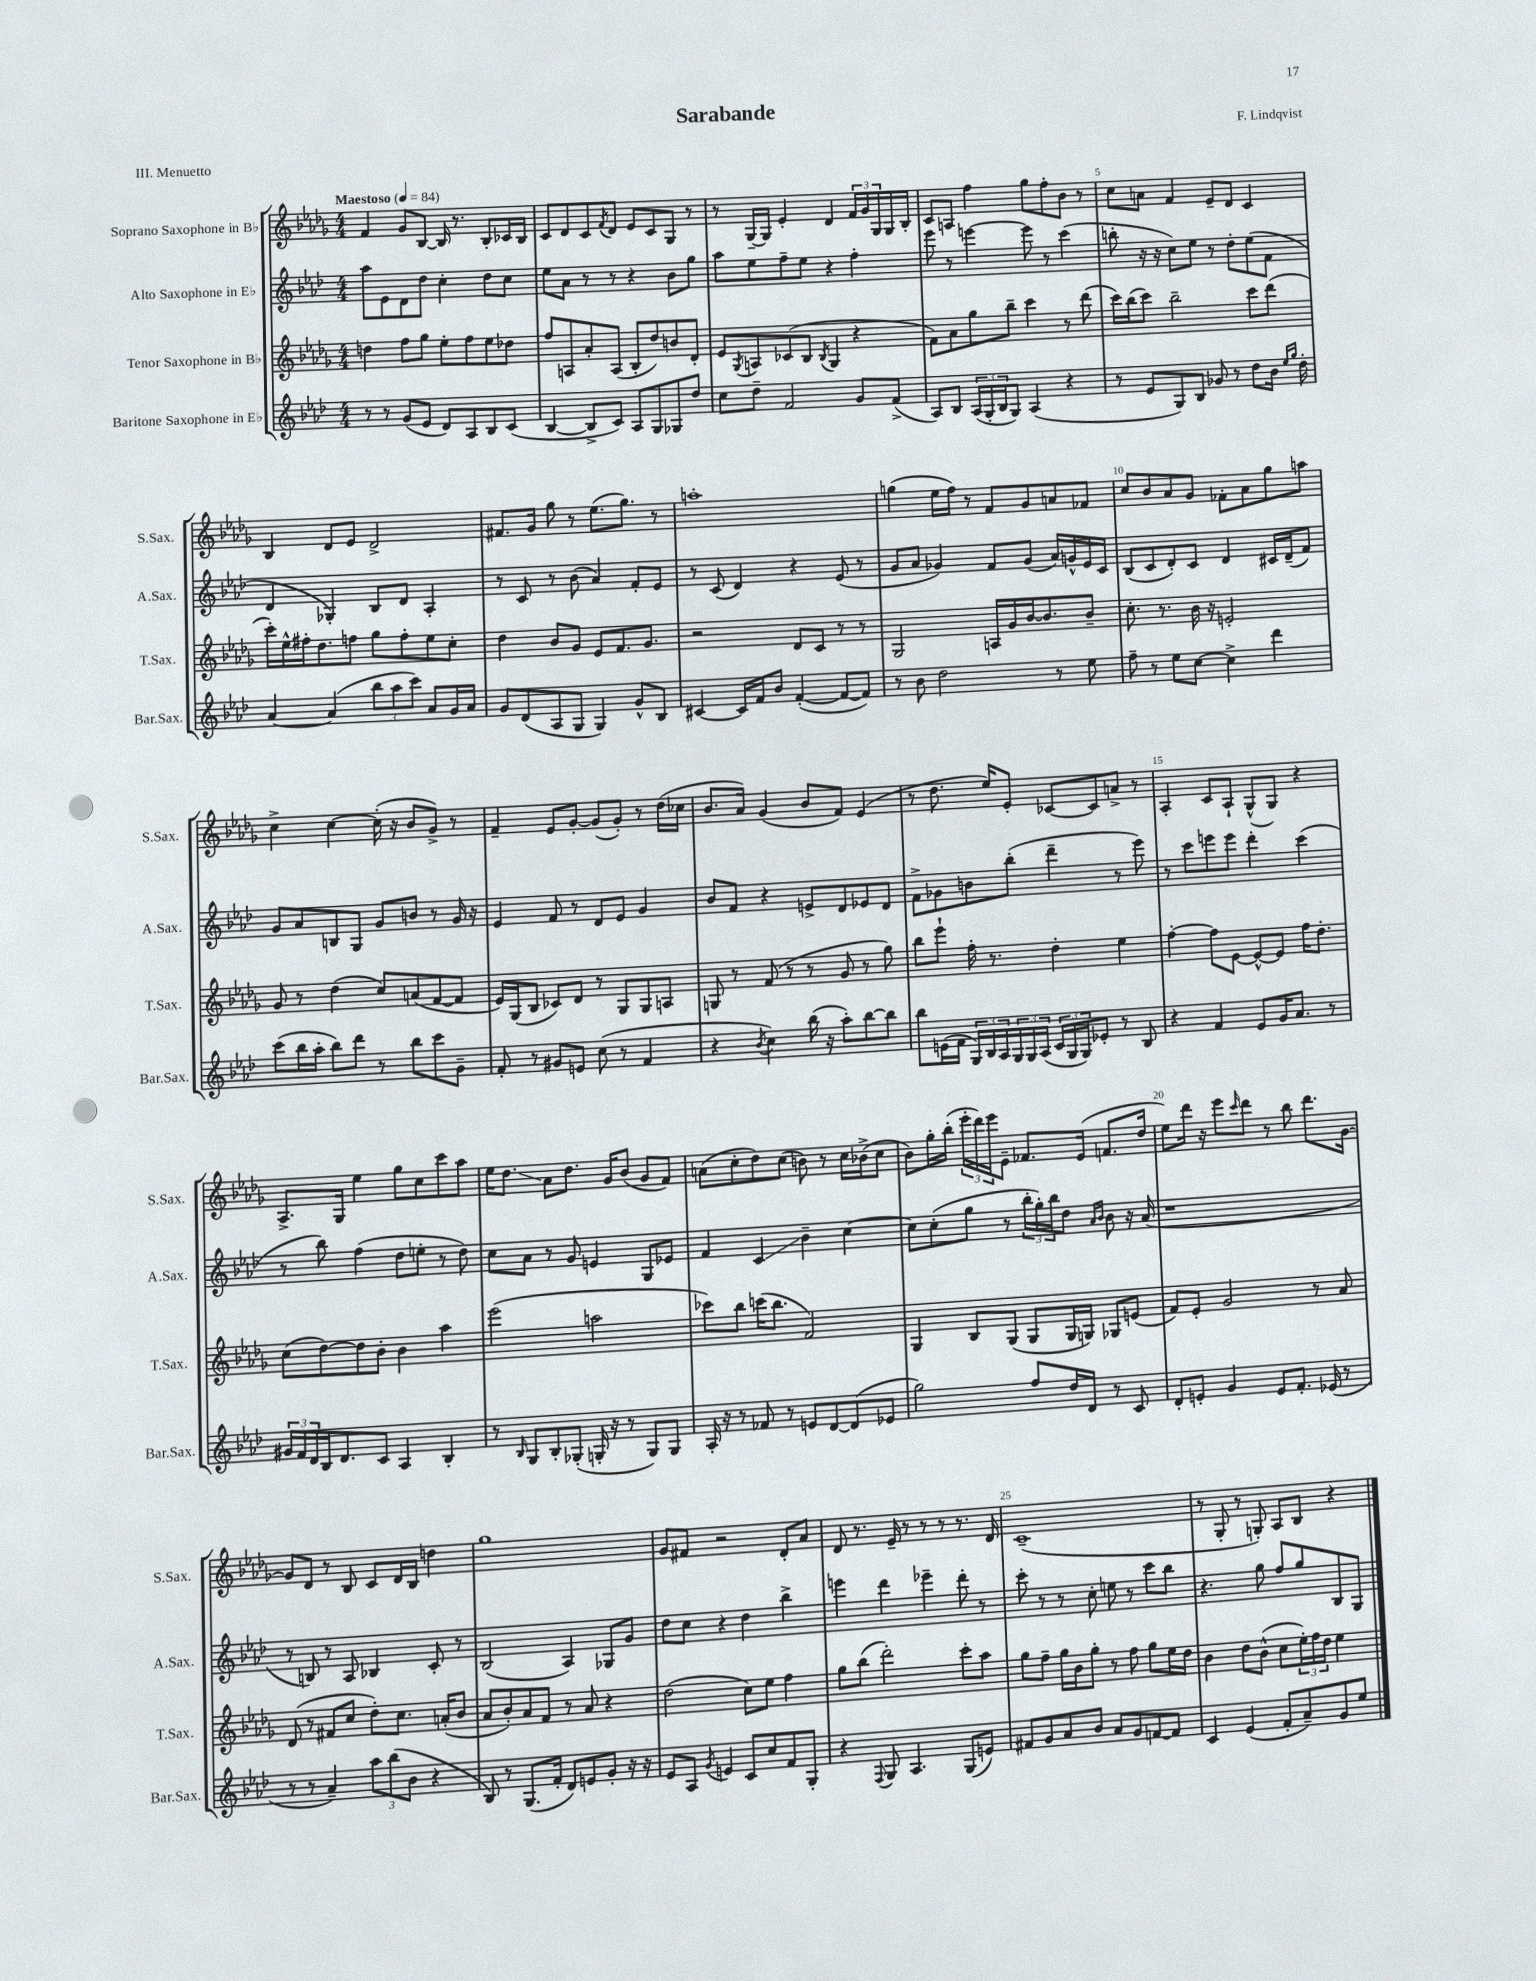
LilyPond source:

\header { title = "Sarabande" composer = "F. Lindqvist" piece = "III. Menuetto" }
<<
\new StaffGroup <<
\new Staff = "s0" \with { instrumentName = "Soprano Saxophone in Bb" shortInstrumentName = "S.Sax." } {
    \clef treble \key des \major \numericTimeSignature \time 4/4 \tempo "Maestoso" 4 = 84
    f'4 ges'8 bes8~ bes16 r8. bes8-. ces'16 bes16 |
    c'8 des'8 c'8 \acciaccatura { f'8 } des'8 ees'8 c'8 ges8 r8 |
    r8 ges16~-- ges16 ees'4-. des'4 \tuplet 3/2 { f'16 ges'16 ges16 } ges16 bes16-. |
    c'8 a8 f''4 ges''8 f''8-. bes'8 r8 |
    c''8 a'8 f'4 ees'8-- des'8 c'4 |
    bes4 des'8 ees'8 des'2-> |
    fis'8. ges'16 ges''8 r8 ees''8.( ges''8.) r8 |
    a''1-. |
    g''4( ees''16 f''16) r8 f'8 ges'8 a'8 fes'8 |
    c''8 bes'8 aes'8 ges'8 fes'8-. aes'8 ges''8 a''8 |
    c''4-> c''4~ c''16-.( r16 bes'8 ges'8->) r8 |
    f'4-- ees'8 ges'8~-. ges'8( ges'8-.) r8 des''16( ces''16 |
    bes'8. aes'16) ges'4( bes'8 f'8) ees'4( |
    r8 des''8. ees''16) ees'8-. ces'8~ ces'8 a'8-> r8 |
    aes4-. c'8 aes8-! ges8-^( ges8) r4 |
    aes8.-> ges16 ees''4 ges''8 c''8 c'''8 aes''8 |
    ees''16 des''8.\glissando aes'8 des''8. ges'16 bes'8( ges'8 f'8) |
    a'8( c''8-. des''8) c''8( b'8) r8 c''16 bes'16->( c''8 |
    bes'8) ges''16-. bes''16-.( \tuplet 3/2 { ees'''16-. des'''16) ees'''16 } ees'8-- fes'8. ees'16( f'8. des''16 |
    ees''8) des'''16 r16 ees'''8 \grace { c'''16 } des'''8 r8 bes''8 des'''8. ges'16~ |
    ges'8 des'8 r8 bes8 c'8 des'16 bes16 d''4 |
    ges''1 |
    ges'8 fis'8 r2 des'8-. aes'8 |
    des'8 r8. ees'16-- r8 r8 r8 r8. des'16 |
    c'1--( |
    r8 ges8-. r8 g8-.) aes8 bes8 r4 \bar "|." |
}
\new Staff = "s1" \with { instrumentName = "Alto Saxophone in Eb" shortInstrumentName = "A.Sax." } {
    \clef treble \key aes \major \numericTimeSignature \time 4/4
    aes''8 ees'8 des'8 des''8 c''4-. des''8 c''8 |
    ees''8 aes'8 r8 r8 r4 bes'8 g''8 |
    aes''8 ees''8 f''8-- ees''8 r4 f''4-. |
    ees'''8 r8 e'''4~ e'''8 r8 c'''4( |
    b''8-. r16 r16 c''8) ees''8 r8 des''8-. ees''8( f'8 |
    des'4 ges4-.) bes8 des'8 aes4-. |
    r8 c'8 r8 bes'8( aes'4) f'8-. ees'8 |
    r8 c'8( des'4) r4 ees'8( r8 |
    g'8 aes'8 ges'4) f'8 ges'8( aes'16) g'16-^ ees'16 c'16 |
    bes8( c'8 des'8-.) c'8 des'4 cis'16 des'16--( f'8) |
    g'8 aes'8 b8 g8 g'8 b'8 r8 g'16 r16 |
    ees'4 f'8 r8 des'8 ees'8 g'4 |
    bes'8 f'8 r4 e'8-> des'8 ees'8 des'8 |
    f'8-> ges'8 b'8 bes''8-.( des'''4-- r8 ees'''8) |
    r8 c'''8 e'''8 e'''8 des'''4-. c'''4( |
    r8 bes''8) f''4( des''8 e''8-. r8 des''8) |
    c''8 aes'8 r8 g'8 e'4 g8 ees'8 |
    f'4 c'4\glissando bes'4-- c''4~ |
    c''8 c''8-.( g''8 r8 \tuplet 3/2 { bes''16-. g''16-.) bes''16 } des''8 \grace { aes'16 bes'16 } bes'8 r16 aes'16( |
    r1 |
    r8 b8) r8 aes8 bes4 c'8-. r8 |
    bes2( aes4) ges8 g'8 |
    des''8 c''8 r4 des''4 bes''4-> |
    e'''4 des'''4 ees'''4-- des'''8-. r8 |
    c'''8-. r8 r8 c''8-. e''8 r8 c'''8 bes''8 |
    r4. g''8 f''8 g''8 bes8 g8 \bar "|." |
}
\new Staff = "s2" \with { instrumentName = "Tenor Saxophone in Bb" shortInstrumentName = "T.Sax." } {
    \clef treble \key des \major \numericTimeSignature \time 4/4
    d''4 f''8 ges''8 ees''8-. f''8 ees''8 des''8 |
    f''8 a8 aes'8-. a8( bes8-. des''8) b'8 des'8-. |
    ees'8 \acciaccatura { ges8 } a8 ces'8( bes8 \acciaccatura { bes8 } ges4 r4 |
    f'8) aes'8 ges''8 bes''8-- c'''4 r8 des'''8( |
    c'''16) bes''16( c'''8) bes''2-- c'''8 des'''8( |
    c'''16-.) ees''16-^ fis''16-. des''8. f''8 ges''8 f''8-. ees''8 c''8-. |
    des''4 bes'8 ges'8 ees'8 f'8. ges'8. |
    r2 des'8 c'8 r8 r8 |
    ges2 a16 ges'16 bes'16~ bes'8. bes'8-- |
    c''8.-. r8. bes'16 r16 e'2-. |
    ges'8 r8 des''4( c''8) a'8( f'8~ f'8 |
    ees'16) ges16( bes8 ces'8) des'8 r8 ges8 ges8 a8 |
    g8 r8 f'8( r8 r8 ges'8 r8 ges''8) |
    bes''8 ees'''8-! f''16-. r8. des''4-. ees''4 |
    f''4~-. f''8 ees'8~ ees'8~-^ ees'8 f''16 des''8.-. |
    c''8( des''8~) des''8 bes'8-. bes'4 aes''4 |
    ees'''2( a''2 |
    ces'''8) bes''8 c'''16( bes''8. f'2) |
    ges4 bes8 ges8( ges8 ges16 g16) ges8 e'8( |
    f'8) ees'8-. ges'2 r8 aes'8 |
    des'8( r8 fis'8 c''8 des''8-.) c''8. a'16-.( bes'8 |
    aes'8 bes'8-.) aes'8 f'8 r8 aes'8 r4 |
    des''2( c''8) ees''8 f''4 |
    ges''8 bes''8( des'''2-.) c'''8-. aes''8 |
    ges''8 f''8-- ges''16 bes'16 ges''8-. r8 f''8 ges''8 ees''16 des''16 |
    bes'4 des''8 bes'8-^( c''8 \tuplet 3/2 { ees''16-.) f''16 des''16 } ees''4 \bar "|." |
}
\new Staff = "s3" \with { instrumentName = "Baritone Saxophone in Eb" shortInstrumentName = "Bar.Sax." } {
    \clef treble \key aes \major \numericTimeSignature \time 4/4
    r8 r8 g'8( ees'8 des'8) aes8 bes8 c'8( |
    bes4~ bes8-> c'8) aes8 g8 ges8 des''8 |
    c''8 des''8-- f'2 g'8 f'8->( |
    aes8) bes8 \tuplet 3/2 { aes16( g16-. bes16 } g8) aes4( r4 |
    r8 ees'8 g8) bes8 ges'8 r8 des''8 bes'16 \grace { ees''16 g''16 } des''16-. |
    aes'4~ aes'4( \tuplet 3/2 { bes''8 aes''8 c'''8) } aes'8 g'16 aes'16 |
    g'8 des'8( aes8 g8 g4) g'8-^ bes8 |
    cis'4~ cis'16 f'16 bes'8 f'4~-.( f'8~ f'8) |
    r8 bes'8 des''2 r8 ees''8 |
    f''8-- r8 ees''8 c''8~ c''4-> des'''4 |
    c'''8( bes''16 aes''16-. bes''8) des'''8 r8 bes''8 c'''8 g'8-- |
    f'8-. r8 gis'8 e'8 c''8( r8 f'4 |
    r4 \acciaccatura { bes'8 } c''4) bes''16( r16 aes''8-.) bes''8~ bes''8 |
    bes''8 e'16( f'16 \tuplet 3/2 { g16) bes16 aes16 } \tuplet 3/2 { g16 g16 aes16( } \tuplet 3/2 { c'16 g16 g16) } ees'8-. r8 bes8 |
    r4 f'4 ees'8 g'16 aes'8. r8 |
    \tuplet 3/2 { gis'16 f'16 des'16 } bes16 des'8. c'8 aes4 bes4-. |
    r8 \grace { bes16 } g8 bes8-. ges8-.( g16-. r16 r8 g8) g8 |
    aes16-. r16 r8 fes'8 r8 e'8 des'8~ des'8( ees'8 |
    g''2) f''8 des''16 des'16 r8 c'8 |
    des'8-. e'8-. g'4 e'8 f'8.-. ees'16( r8 |
    r8 r8 aes'4--) \tuplet 3/2 { aes''8 bes''8( bes'8 } r4 |
    bes8) r8 g8.( f'16-. des'8) e'8 g'8-. r16 r16 |
    ees'8 aes8 \acciaccatura { g'8 } e'4 c'8 c''8 f'8 g8-. |
    r4 \appoggiatura { f8 } g8 aes4. g8( e'8) |
    fis'8 g'8 aes'8 bes'8 aes'8 g'8 f'8~ f'8 |
    c'4 ees'4( f'8-. aes'8--) g'8 ees''8 \bar "|." |
}
>>
>>
\layout { \context { \Score \override BarNumber.break-visibility = ##(#f #t #t) barNumberVisibility = #(every-nth-bar-number-visible 5) } }
